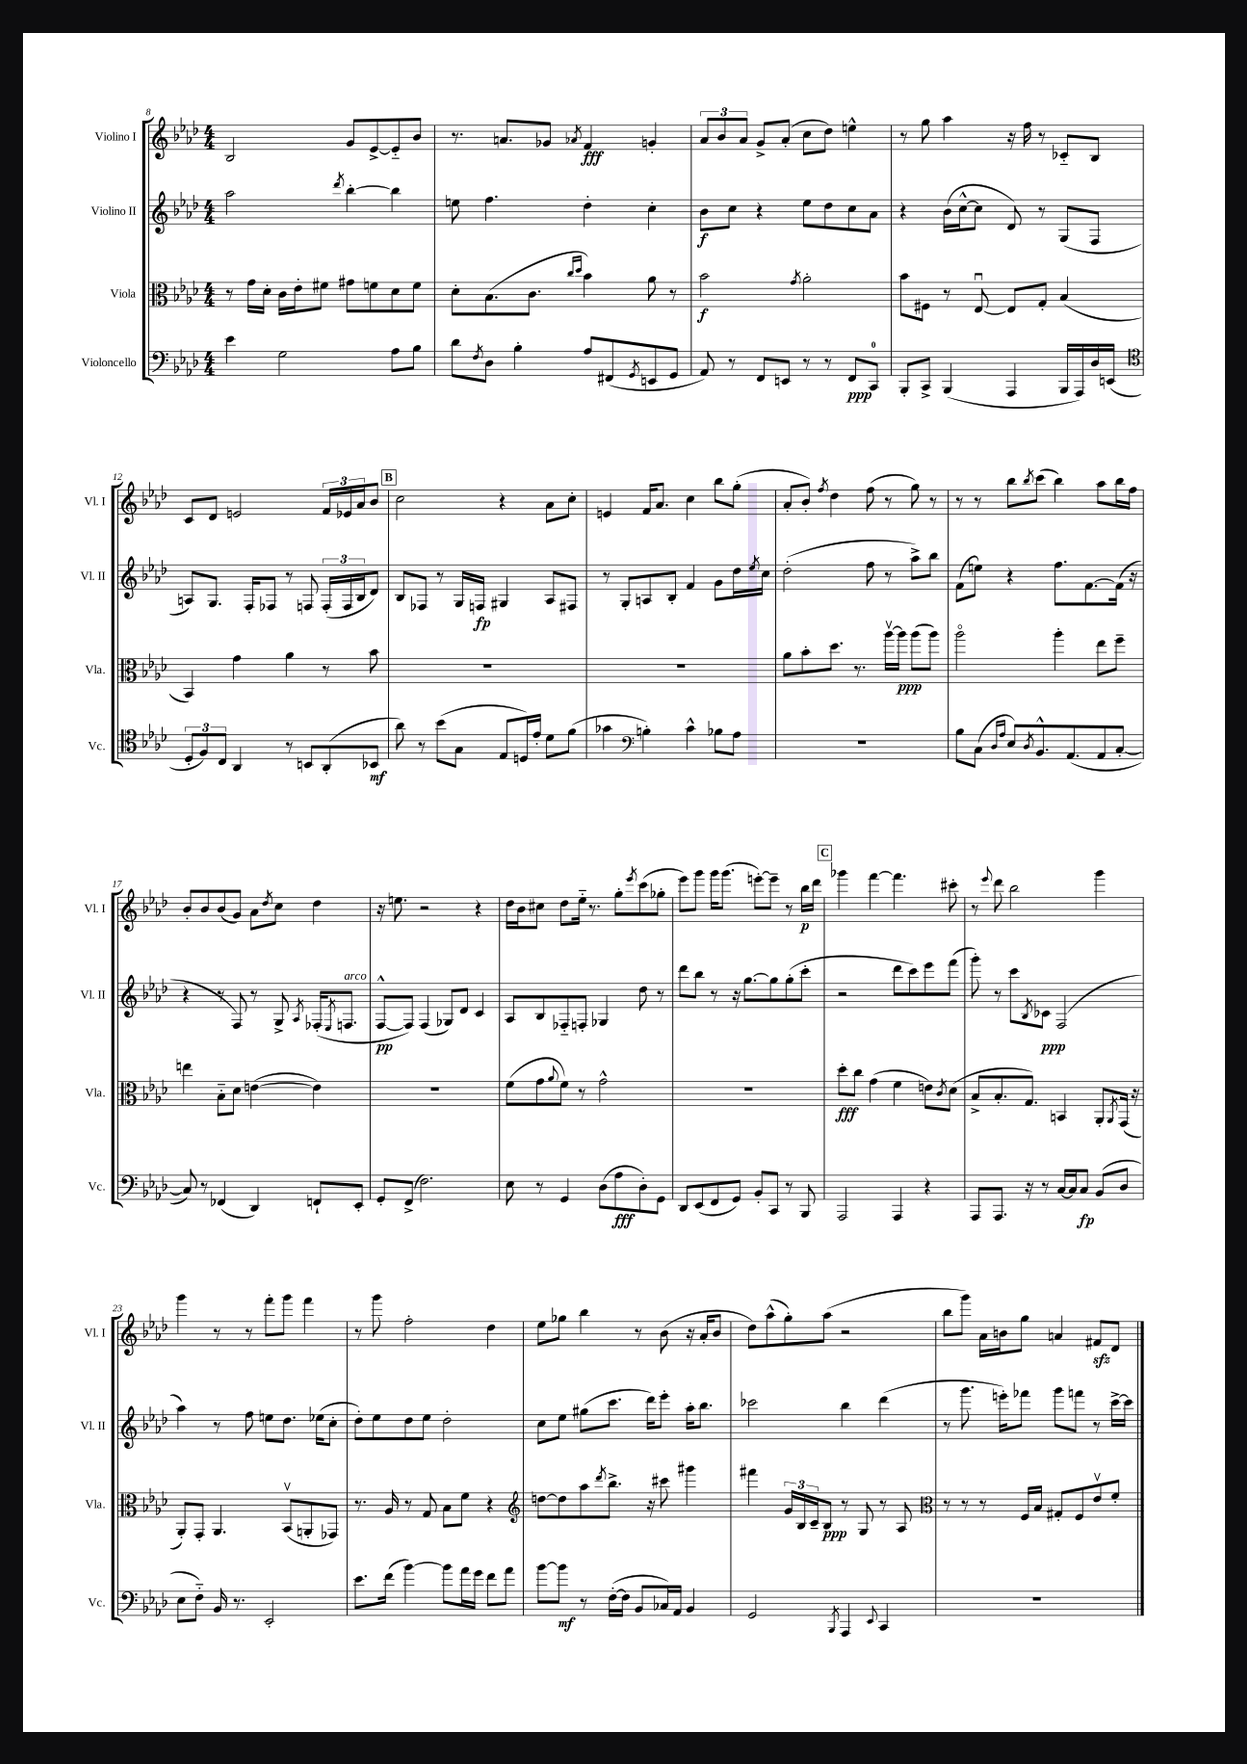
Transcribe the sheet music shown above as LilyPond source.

<<
\new StaffGroup <<
\new Staff = "s0" \with { instrumentName = "Violino I" shortInstrumentName = "Vl. I" } {
    \clef treble \key aes \major \numericTimeSignature \time 4/4
    bes2 g'8 ees'8~-> ees'8-_ bes'8 |
    r8. a'8. ges'8 \acciaccatura { aes'8 } f'4\fff g'4-. |
    \tuplet 3/2 { aes'8 bes'8 aes'8 } g'8-> aes'8-.( c''8 des''8) e''4-^ |
    r8 g''8 aes''4 r16 f''16 r8 ces'8-_ bes8 |
    c'8 des'8 e'2 \tuplet 3/2 { f'16 ees'16 aes'16 } bes'8 |
    \mark \markup { \box "B" } c''2 r4 aes'8 c''8-. |
    e'4 f'16 aes'8. c''4 bes''8 g''8-.( |
    aes'8-. bes'8-.) \acciaccatura { f''8 } des''4 f''8( r8 g''8) r8 |
    r8 r8 bes''8 \acciaccatura { bes''8 } c'''8( bes''4) aes''8 bes''16 f''16 |
    bes'8-. bes'8 bes'8( g'8) aes'8 \acciaccatura { des''8 } c''8 des''4 |
    r16 e''8. r2 r4 |
    des''16 bes'16 cis''8 des''8 ees''16-_ r8. g''8-. \acciaccatura { ees'''8 } c'''8( ges''8-. |
    ees'''8) g'''8 g'''16 g'''8.( e'''8~-.) e'''8-- r8 bes''16\p des'''16 |
    \mark \markup { \box "C" } ges'''4 f'''4~ f'''4. cis'''8-. |
    r8 \appoggiatura { ees'''8 } des'''8 bes''2 g'''4 |
    g'''4 r8 r8 f'''8-. g'''8 f'''4 |
    r8 g'''8 f''2-. des''4 |
    ees''8 ges''8 bes''4 r8 bes'8( r16 aes'16-. bes'8 |
    des''8) aes''8-^( g''8-.) aes''8( r2 |
    bes''8 g'''8) aes'16 b'16 g''8 a'4 fis'8\sfz des'8 \bar "|." |
}
\new Staff = "s1" \with { instrumentName = "Violino II" shortInstrumentName = "Vl. II" } {
    \clef treble \key aes \major \numericTimeSignature \time 4/4
    aes''2 \acciaccatura { des'''8 } bes''4~-. bes''4 |
    e''8 f''4. des''4-. c''4-. |
    bes'8\f c''8 r4 ees''8 des''8 c''8 aes'8 |
    r4 bes'16( c''16~-^ c''8 des'8) r8 g8( f8 |
    a8) g8. f16-. fes8 r8 f8 \tuplet 3/2 { f16-.( f16 bes16 } des'8) |
    \mark \markup { \box "B" } bes8 fes8 r8 g16 f16\fp gis4 aes8 fis8 |
    r8 g8-. a8 bes8-. f'4 g'8 des''16 \acciaccatura { ees''8 } c''16 |
    des''2-.( f''8 r8 aes''8->) bes''8 |
    f'8( e''8) r4 f''8. f'8.~ f'16( r16 |
    r4 r8 f8) r8 g8-> \acciaccatura { aes8 } fes16-.( \acciaccatura { ees8 } f8.^\markup { \italic "arco" } |
    f8~-^\pp f8) f4( ges8) des'8 c'4 |
    aes8 bes8 fes8-_ f8-. ges4 des''8 r8 |
    des'''8 bes''8 r8 r16 g''8.~ g''8 g''8-.( c'''8-. |
    \mark \markup { \box "C" } r2 des'''8 c'''8) ees'''8 f'''8( |
    g'''8-.) r8 c'''8 \acciaccatura { bes8 } ces'8\ppp f2( |
    aes''4) r8 f''8 e''8 des''8. ees''16( c''8-. |
    des''8-.) ees''8 des''8 ees''8 des''2-. |
    c''8 ees''8 gis''8( c'''8. des'''16) ees'''8-. aes''16-. bes''8. |
    ces'''2 bes''4 des'''4( |
    r8 g'''8. e'''16-.) fes'''8 g'''8 f'''8 r8 c'''16~-> c'''16 \bar "|." |
}
\new Staff = "s2" \with { instrumentName = "Viola" shortInstrumentName = "Vla." } {
    \clef alto \key aes \major \numericTimeSignature \time 4/4
    r8 g'16 des'16-. c'16 ees'16-. fis'8 gis'8 f'8 des'8 f'8 |
    des'8-. bes8.( c'8. \grace { c''16 des''16 } bes'4) aes'8 r8 |
    bes'2\f \acciaccatura { g'8 } aes'2-. |
    bes'8 fis8 r8 ees8~\downbow ees8 g8-. bes4( |
    bes,4) g'4 aes'4 r8 bes'8 |
    \mark \markup { \box "B" } R1 |
    R1 |
    aes'8 bes'8-. des''8. r8. aes''16~\upbow aes''16\ppp aes''8( aes''8) |
    aes''2\flageolet aes''4-. ees''8 f''8-- |
    e''4 bes8-_ des'8 e'4~( e'4) |
    R1 |
    f'8( g'8 \appoggiatura { aes'8 } f'8) r8 g'2-^ |
    R1 |
    \mark \markup { \box "C" } des''8-.\fff c''8 g'4( f'4 e'8) \acciaccatura { c'8 } des'8( |
    bes8-> bes8.-. g8.) b,4 aes,8-. \acciaccatura { aes,8 } g,16( r16 |
    aes,8-.) g,8-. aes,4. bes,8\upbow( a,8-. ges,8) |
    r8. aes16 r8 g8 bes8 f'8 r4 |
    \clef treble d''8~ d''8 aes''8 \acciaccatura { des'''8 } bes''8.-> r16 cis'''8 gis'''4 |
    fis'''4 \tuplet 3/2 { g'16 bes16 c'16-- } bes8\ppp r8 g8 r8 aes8 |
    \clef alto r8 r8 r8 f16 bes16 gis8-. f8 ees'8\upbow f'8-. \bar "|." |
}
\new Staff = "s3" \with { instrumentName = "Violoncello" shortInstrumentName = "Vc." } {
    \clef bass \key aes \major \numericTimeSignature \time 4/4
    ees'4 g2 aes8 bes8 |
    des'8 \acciaccatura { f8 } des8 bes4-. aes8 fis,8( \acciaccatura { g,8 } e,8 g,8 |
    aes,8) r8 f,8 e,8 r8 r8 f,8\ppp c,8-0 |
    bes,,8-. c,8-> bes,,4( aes,,4 bes,,16 aes,,16) des16 e,16( |
    \clef tenor \tuplet 3/2 { des8-. f8) c8 } aes,4 r8 b,8 aes,8-.( bes,8\mf |
    \mark \markup { \box "B" } aes'8) r8 bes'8( g8 ees8 d16) ees'16-. des'8 f'8( |
    ges'4 \clef bass b4-.) c'4-^ bes8 aes8 |
    R1 |
    bes8 c8( \grace { des16 aes16 } ees8) \acciaccatura { des8 } bes,8.-^ aes,8.( aes,8 c8~-. |
    c8) r8 fes,4( des,4) f,8-! ees,8-. |
    g,8-. f,8->( f2.) |
    ees8 r8 g,4 des8( aes8\fff des8-.) g,8 |
    des,8 ees,8( f,8 g,8) bes,8-. c,8 r8 bes,,8 |
    \mark \markup { \box "C" } aes,,2 aes,,4 r4 |
    aes,,8 aes,,8. r16 r8 c16~ c16 c8\fp bes,8( des8 |
    ees8 f8-_) bes,16 r8. ees,2-. |
    ees'8. f'16( bes'4~) bes'8 aes'16 g'16 f'8 aes'8 |
    bes'8~ bes'8\mf r8 f16~-.( f16 bes,8 ces16) aes,16 bes,4 |
    g,2 \acciaccatura { bes,,8 } aes,,4 \appoggiatura { ees,8 } c,4 |
    R1 \bar "|." |
}
>>
>>
\layout { \context { \Score currentBarNumber = #8 } }
